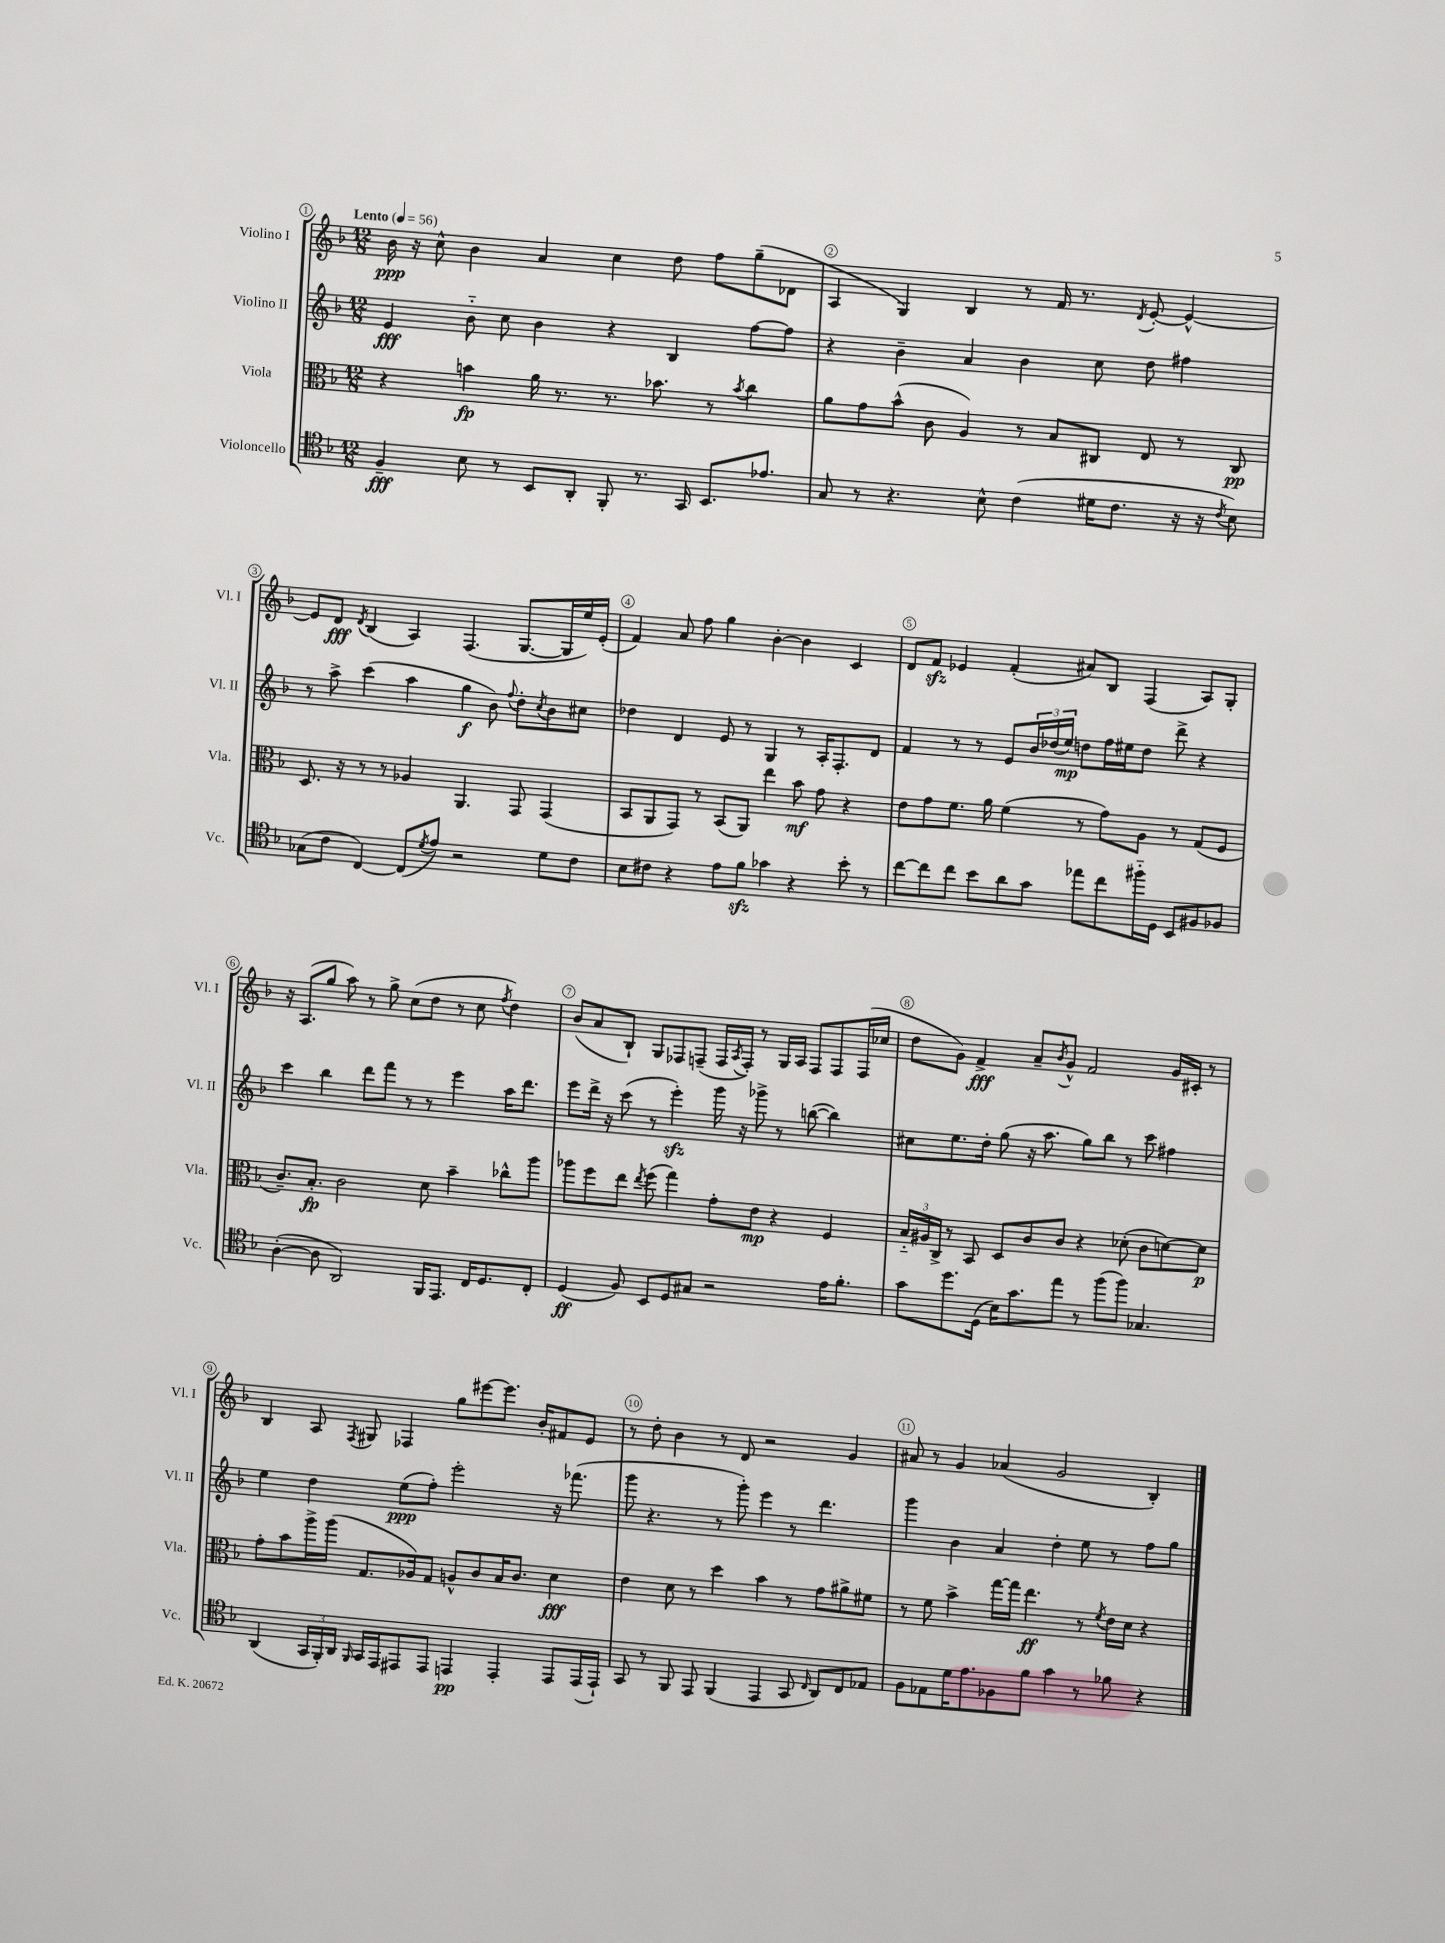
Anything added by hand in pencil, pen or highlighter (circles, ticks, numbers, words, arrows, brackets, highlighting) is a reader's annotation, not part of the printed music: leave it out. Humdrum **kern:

**kern	**kern	**kern	**kern
*staff4	*staff3	*staff2	*staff1
*clefC4	*clefC3	*clefG2	*clefG2
*k[b-]	*k[b-]	*k[b-]	*k[b-]
*M12/8	*M12/8	*M12/8	*M12/8
*MM56	*MM56	*MM56	*MM56
4F~	4r	4e	16b-
.	.	.	16r
.	.	.	8cc^^
8B-	4b	8b-'~	4b-
8r	.	8cc	.
8BB-	16a	4b-	4a
.	8.r	.	.
8AA'	.	.	.
8FF'	8.r	4r	4cc
8.r	.	.	.
.	8.b-	.	.
.	.	4B-	8dd
16GG	.	.	.
8.BB-	8r	.	8ff
.	8qb-	.	.
.	4cc	[8ff	(8gg~
8.e-	.	.	.
.	.	8ff]	8d-
=	=	=	=
8G	8a	4r	4A
8r	8g	.	.
4.r	(8b-^^	4b-~	4G)
.	8c	.	.
.	4A)	4a	4B-
8B-^^	.	.	.
(4c	8r	4b-	8r
.	8B-	.	16f
.	.	.	8.r
16d#	8C#	8cc	.
8.c	.	.	.
.	.	.	8qd
.	8E	8dd	[8e'
16r	8r	4ff#	4e^^_
16r	.	.	.
8qc	.	.	.
8B-)	8C#	.	.
=	=	=	=
(8G-	8.D	8r	8e]
8c	.	8aa^	8d
.	16r	.	.
.	.	.	8qd
[4C)	8r	(4ccc	(4B-
.	8r	.	.
(8C]	4A-	4aa	4A)
8qd	.	.	.
8e)	.	.	.
2r	4.AA	4gg	(4.F
.	.	8b-)	.
.	.	8qqff	.
.	8GG	8dd'	[8.G
.	.	8qcc	.
8d	(4GG	8b-	.
.	.	.	16G]
8c	.	8cc#	16ee)
.	.	.	(16e'
=	=	=	=
8B-	8BB-	4dd-	4f)
8c#	8AA	.	.
4r	8GG)	4d	8a
.	8r	.	8ff
8e	(8BB-	8e	4gg
8f	8AA)	8r	.
4g-	4ee	4G	[4b-'
4r	8b-	8r	4b-]
.	8g	16A'	.
.	.	8.F'	.
8b-'	4r	.	4c
8r	.	8d	.
=	=	=	=
[8cc	8e	4f	8d
8cc]	8g	.	8f
8cc	8.f	8r	4e-
8b-	.	8r	.
.	16a	.	.
8a	(4f	8e	(4f'
8g	.	24b-	.
.	.	(24dd-	.
.	.	24ee)	.
8ee-	8r	8dd	8a#)
8cc	8g)	16ff	8B-
.	.	16ee#	.
16ff#'~	8A	8dd	(4F
16D	.	.	.
8BB-	8r	8ddd^	.
8F#	(8G	4r	8A)
8F-	8F	.	8G'
=	=	=	=
([4A'	8.c~)	4ccc	16r
.	.	.	(8.A
.	8.B-'	.	.
8A]	.	4bb-	8gg
2AA)	2c	.	8aa)
.	.	8ddd	8r
.	.	8fff	8gg^
.	.	8r	(8cc
16FF	8d	8r	8dd
8.EE	.	.	.
.	4b-~	4eee	8r
16C	.	.	8cc
8.D	.	.	.
.	.	.	8qff
.	8cc-^^	16aa	4dd)
.	.	8.ddd	.
8C'	8aa	.	.
=	=	=	=
(4D	8aa-	8eee	(8b-
.	8ff	16ddd^	8a
.	.	16r	.
8F)	8ee	(8ccc	8B-`)
.	8qee	.	.
8BB-	(8ff	8r	8G
8D	4gg)	4eee')	8F-
8G#	.	.	(8F~
2r	8g'	16ggg	16F
.	.	.	8qA
.	.	16r	16F')
.	8e	8ggg-^	8r
.	4r	8r	16G
.	.	.	16A
.	.	([8bb	8F
16e	4F	4bb])	8F
8.f'	.	.	.
.	.	.	(16F
.	.	.	16cc-
=	=	=	=
8g	24B-'~	8cc#	8dd
.	24A#	.	.
.	24C^	.	.
8.dd	8r	8.ee	8g)
.	8BB-	.	4f^
(16D	.	16dd'	.
16B-)	8D	(8gg	.
8.g	.	.	.
.	8c	16r	8a~
.	.	8.aa	.
.	.	.	8qb-
8ee	8c	.	8g^^
8r	4r	8gg)	2f
(8ff	.	8bb-	.
8ff)	(8d-'	8r	.
4.G-	8c	8ccc	.
.	[8d)	4ff#	16g
.	.	.	16c#'
.	8d]	.	8r
=	=	=	=
(4AA	8g'	4ee	4B-
.	8b-	.	.
24GG	16aa^	4dd	8A
24FF')	.	.	.
.	(16aa	.	.
24AA	.	.	.
16qqFF	.	.	8qF
16GG	8.G	.	8G#
16EE	.	.	.
8EE#	.	(8ee	4F-
.	16A-)	.	.
8EE#	8G	8ff')	.
4EE	8A^^	2eee'	8gg
.	8c	.	[8eee#
4EE'	16B-	.	8.eee#]
.	8.c	.	.
.	.	.	16b-'
8EE	4d	16r	8f#
.	.	(8.fff-	.
(16EE	.	.	8e
16EE`)	.	.	.
=	=	=	=
8GG	4e	8ggg	8r
8r	.	4.r	8dd'
8FF	8d	.	4b-
8EE	8r	.	.
(4FF	4dd	8r	8r
.	.	8ggg')	8d
4EE	4b-	4eee	2r
8GG	8r	8r	.
16qqC	.	.	.
8AA)	8g	4.ddd	.
8C	8a#^	.	4g
8E-	8f#	.	.
=	=	=	=
8F	8r	4ggg	8a#
8E-	8f	.	8r
16d	4b-^	4b-	4g
8.e	.	.	.
8F-	[16gg	4a	(4a-
.	16gg]	.	.
8f	4.ee	.	.
4g	.	4dd'	2g
8r	8r	8ee	.
.	8qf	.	.
8f-	16e	8r	.
.	16d	.	.
4r	4r	8ff	4B-')
.	.	8gg	.
==	==	==	==
*-	*-	*-	*-
